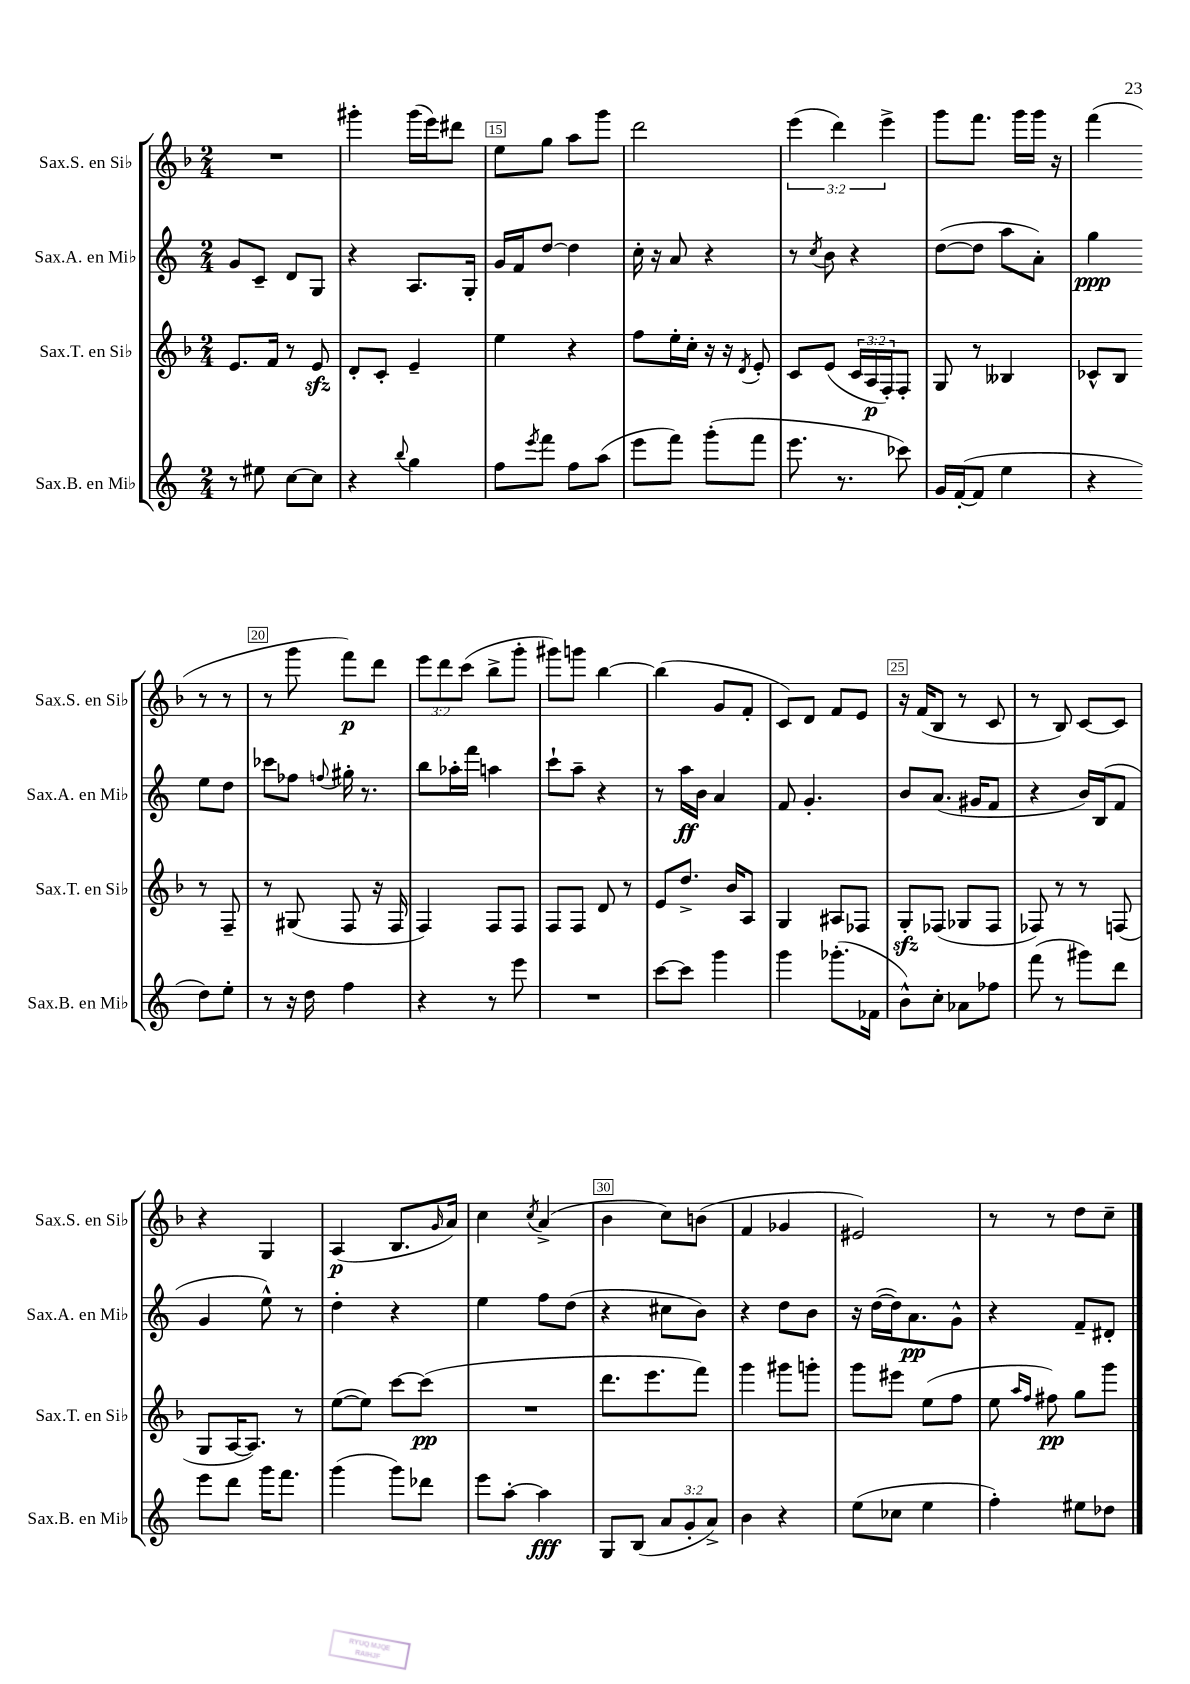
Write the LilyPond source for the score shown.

<<
\new StaffGroup <<
\new Staff = "s0" \with { instrumentName = "Sax.S. en Sib" shortInstrumentName = "Sax.S. en Sib" } {
    \clef treble \key f \major \numericTimeSignature \time 2/4 \override Staff.TupletNumber.text = #tuplet-number::calc-fraction-text
    R2 |
    gis'''4-. gis'''16( e'''16) dis'''8 |
    e''8 g''8 a''8 g'''8 |
    d'''2 |
    \tuplet 3/2 { e'''4( d'''4) e'''4-> } |
    g'''8 f'''8. g'''16 g'''16 r16 |
    f'''4( r8 r8 |
    r8 g'''8 f'''8\p) d'''8 |
    \tuplet 3/2 { e'''8 d'''8 c'''8( } bes''8-> g'''8-. |
    gis'''8) g'''8 bes''4~ |
    bes''4( g'8 f'8-. |
    c'8) d'8 f'8 e'8 |
    r16 f'16( bes8 r8 c'8 |
    r8 bes8) c'8~ c'8 |
    r4 g4 |
    a4\p( bes8. \grace { g'16 } a'16) |
    c''4 \acciaccatura { c''8 } a'4->( |
    bes'4 c''8) b'8( |
    f'4 ges'4 |
    eis'2) |
    r8 r8 d''8 c''8-- \bar "|." |
}
\new Staff = "s1" \with { instrumentName = "Sax.A. en Mib" shortInstrumentName = "Sax.A. en Mib" } {
    \clef treble \key c \major \numericTimeSignature \time 2/4
    g'8 c'8-- d'8 g8 |
    r4 a8. g16-. |
    g'16 f'16 d''8~ d''4 |
    c''16-. r16 a'8 r4 |
    r8 \acciaccatura { c''8 } b'8 r4 |
    d''8~( d''8 a''8 a'8-.) |
    g''4\ppp e''8 d''8 |
    ces'''8 fes''8 \appoggiatura { f''8 } gis''16-. r8. |
    b''8 aes''16-. f'''16 a''4 |
    c'''8-! a''8-- r4 |
    r8 a''16\ff b'16 a'4 |
    f'8 g'4.-. |
    b'8 a'8.( gis'16 f'8 |
    r4 b'16) b16( f'8 |
    g'4 e''8-^) r8 |
    d''4-. r4 |
    e''4 f''8 d''8( |
    r4 cis''8 b'8) |
    r4 d''8 b'8 |
    r16 d''16~( d''16) a'8.\pp g'8-^ |
    r4 f'8-- dis'8-. \bar "|." |
}
\new Staff = "s2" \with { instrumentName = "Sax.T. en Sib" shortInstrumentName = "Sax.T. en Sib" } {
    \clef treble \key f \major \numericTimeSignature \time 2/4 \override Staff.TupletNumber.text = #tuplet-number::calc-fraction-text
    e'8. f'16 r8 e'8\sfz |
    d'8-. c'8-. e'4-- |
    e''4 r4 |
    f''8 e''16-. c''16-. r16 r16 \acciaccatura { d'8 } e'8-. |
    c'8 e'8( \tuplet 3/2 { c'16 a16\p f16-.) } f8-. |
    g8 r8 beses4 |
    ces'8-^ bes8 r8 f8-- |
    r8 gis8( f8 r16 f16 |
    f4) f8 f8 |
    f8 f8 d'8 r8 |
    e'8 d''8.-> bes'16 a8 |
    g4 ais8 fes8 |
    g8-.\sfz fes8( ges8 fes8 |
    fes8) r8 r8 f8( |
    g8 a16~ a8.) r8 |
    e''8~( e''8) c'''8~ c'''8\pp( |
    R2 |
    d'''8. e'''8. f'''8) |
    g'''4 gis'''8 g'''8-. |
    g'''8 eis'''8 e''8( f''8 |
    e''8 \grace { a''16 f''16 } fis''8\pp) g''8 g'''8 \bar "|." |
}
\new Staff = "s3" \with { instrumentName = "Sax.B. en Mib" shortInstrumentName = "Sax.B. en Mib" } {
    \clef treble \key c \major \numericTimeSignature \time 2/4 \override Staff.TupletNumber.text = #tuplet-number::calc-fraction-text
    r8 eis''8 c''8~ c''8 |
    r4 \appoggiatura { b''8 } g''4 |
    f''8 \acciaccatura { e'''8 } f'''8 f''8 a''8( |
    e'''8 f'''8) g'''8-.( f'''8 |
    e'''8. r8. ces'''8) |
    g'16 f'16~-.( f'8 e''4 |
    r4 d''8) e''8-. |
    r8 r16 d''16 f''4 |
    r4 r8 e'''8 |
    R2 |
    c'''8~ c'''8 g'''4 |
    g'''4 ges'''8.-.( fes'16 |
    b'8-^) c''8-. aes'8 fes''8 |
    f'''8( r8 gis'''8) d'''8 |
    e'''8 d'''8 g'''16 f'''8. |
    g'''4( g'''8) des'''8 |
    e'''8 a''8~-. a''4\fff |
    g8 b8( \tuplet 3/2 { a'8 g'8-. a'8->) } |
    b'4 r4 |
    e''8( ces''8 e''4 |
    f''4-.) eis''8 des''8 \bar "|." |
}
>>
>>
\layout { \context { \Score currentBarNumber = #13 \override BarNumber.break-visibility = ##(#f #t #t) barNumberVisibility = #(every-nth-bar-number-visible 5) \override BarNumber.stencil = #(make-stencil-boxer 0.1 0.3 ly:text-interface::print) } }
